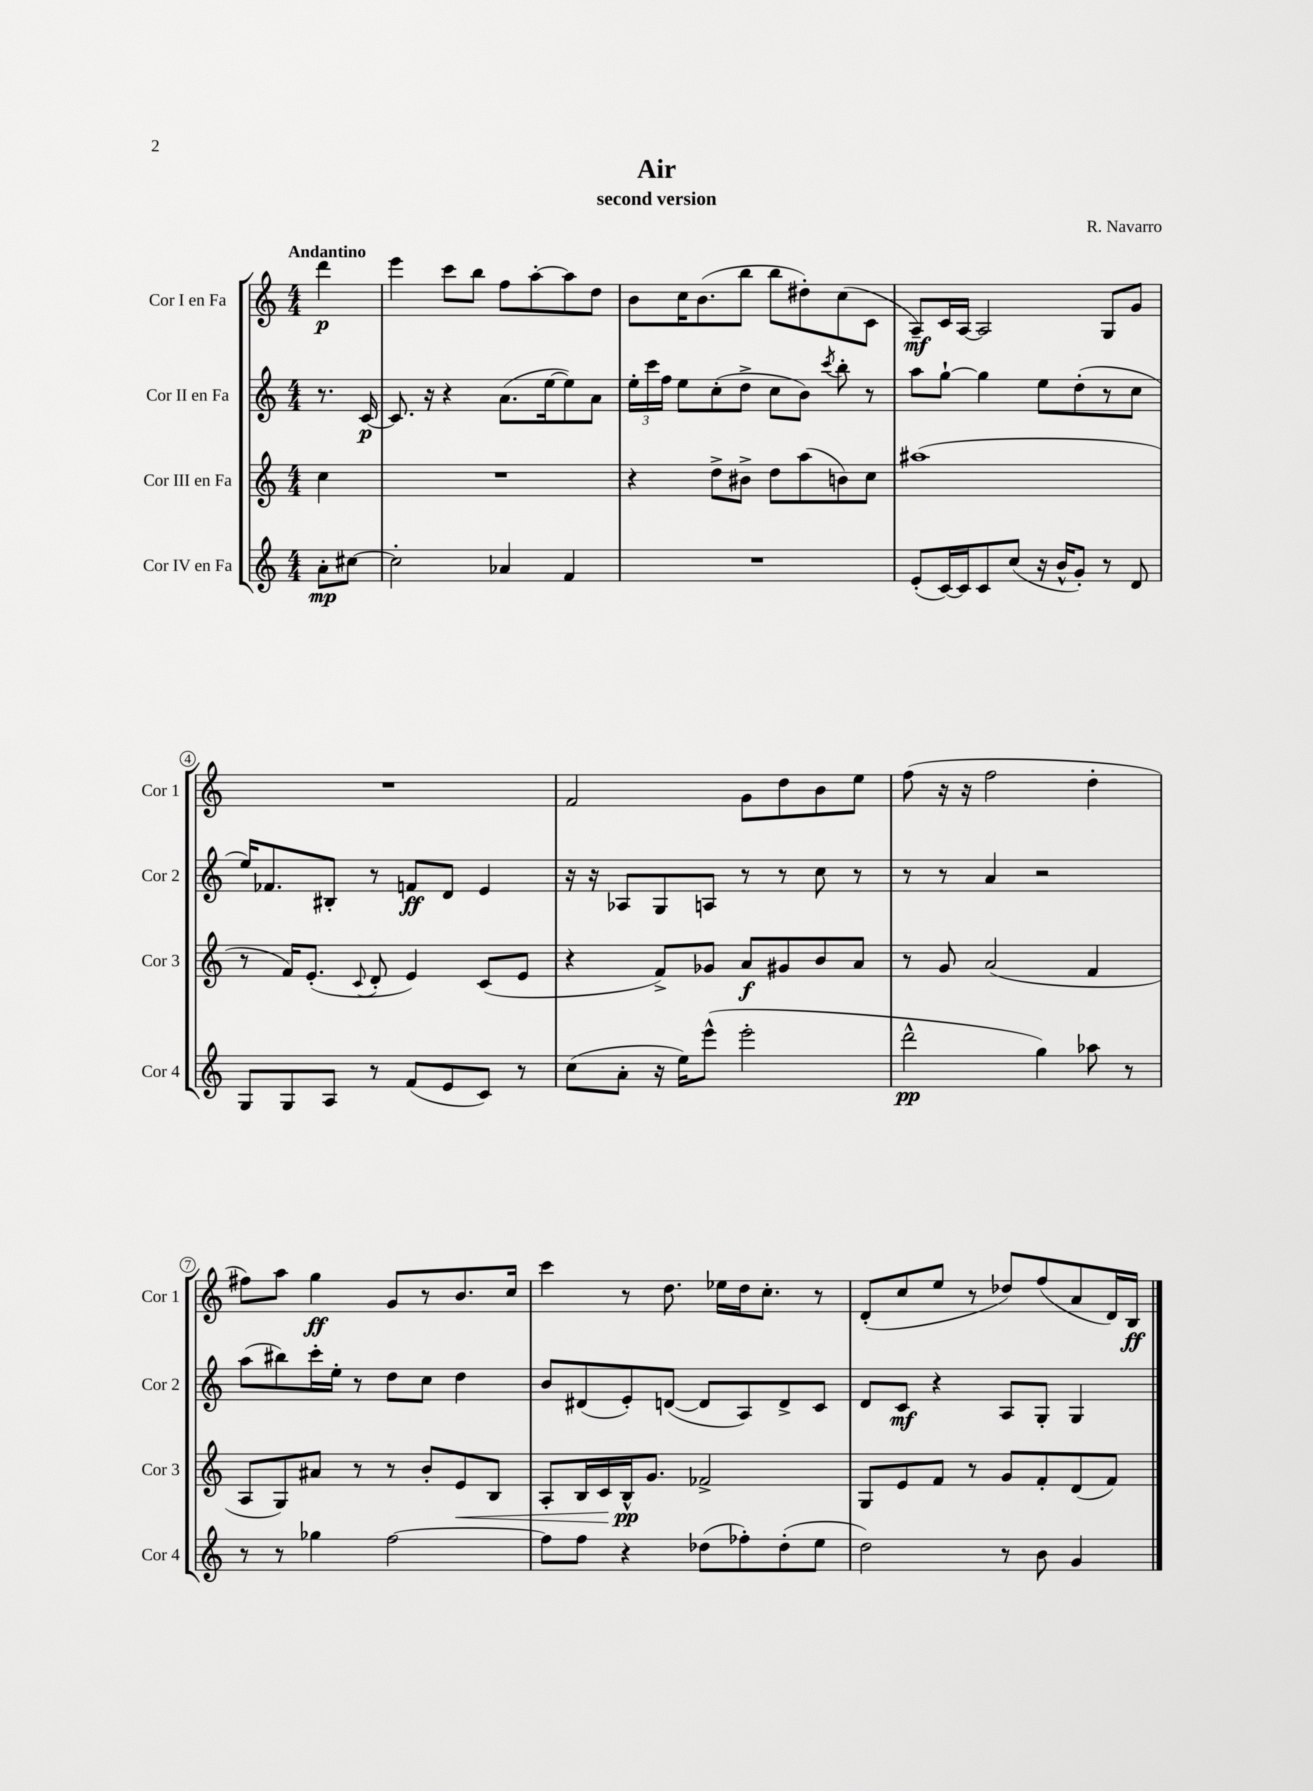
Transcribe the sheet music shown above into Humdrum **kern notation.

**kern	**kern	**kern	**kern
*staff4	*staff3	*staff2	*staff1
*clefG2	*clefG2	*clefG2	*clefG2
*k[]	*k[]	*k[]	*k[]
*M4/4	*M4/4	*M4/4	*M4/4
8a'	4cc	8.r	4ddd
[8cc#	.	.	.
.	.	[16c	.
=	=	=	=
2cc#']	1r	8.c]	4eee
.	.	16r	.
.	.	4r	8ccc
.	.	.	8bb
4a-	.	(8.a	8ff
.	.	.	[8aa'
.	.	[16ee	.
4f	.	8ee])	8aa]
.	.	8a	8dd
=	=	=	=
1r	4r	24ee'	8b
.	.	24ccc	.
.	.	24ff	.
.	.	8ee	16cc
.	.	.	(8.b
.	8dd^	(8cc'	.
.	8b#^	8dd^	8bb
.	8dd	8cc	8bb
.	(8aa	8b)	8dd#')
.	.	8qccc	.
.	8b)	8bb'	(8cc
.	8cc	8r	8c
=	=	=	=
(8e'	(1aa#	8aa	8A~)
[16c)	.	[8gg`	16c
16c]	.	.	[16A
8c	.	4gg]	2A]
(8cc	.	.	.
16r	.	8ee	.
16b^^	.	.	.
8g')	.	(8dd'	.
8r	.	8r	8G
8d	.	8cc	8g
=	=	=	=
8G	8r	16ee)	1r
.	.	8.f-	.
8G	16f)	.	.
.	(8.e'	.	.
8A	.	8B#'	.
.	8qqc	.	.
8r	8d'	8r	.
(8f	4e)	8f	.
8e	.	8d	.
8c)	(8c	4e	.
8r	8e	.	.
=	=	=	=
(8cc	4r	16r	2f
.	.	16r	.
8a'	.	8A-	.
16r	8f^)	8G	.
16ee)	.	.	.
(8eee^^	8g-	8A	.
2eee'	8a	8r	8g
.	8g#	8r	8dd
.	8b	8cc	8b
.	8a	8r	8ee
=	=	=	=
2ddd^^	8r	8r	(8ff
.	8g	8r	16r
.	.	.	16r
.	(2a	4a	2ff
4gg)	.	2r	.
8aa-	4f	.	4dd'
8r	.	.	.
=	=	=	=
8r	8A	(8aa	8ff#)
8r	8G)	8bb#)	8aa
4gg-	8a#	16ccc'	4gg
.	.	16ee'	.
.	8r	8r	.
[2ff	8r	8dd	8g
.	8b'	8cc	8r
.	8e	4dd	8.b
.	8B	.	.
.	.	.	16cc
=	=	=	=
8ff]	8A'	8b	4ccc
8ff	16B	(8d#	.
.	16c	.	.
4r	16B^^	8e')	8r
.	8.g	.	.
.	.	([8d	8.dd
(8dd-	2f-^	8d]	.
.	.	.	16ee-
8ff-')	.	8A)	16dd
.	.	.	8.cc'
(8dd-'	.	8d^	.
8ee	.	8c	8r
=	=	=	=
2dd)	8G	8d	(8d'
.	8e	8c	8cc
.	8f	4r	8ee
.	8r	.	8r
8r	8g	8A	8dd-)
8b	8f'	8G'	(8ff
4g	(8d	4G	8a
.	8f)	.	16d)
.	.	.	16B
==	==	==	==
*-	*-	*-	*-
